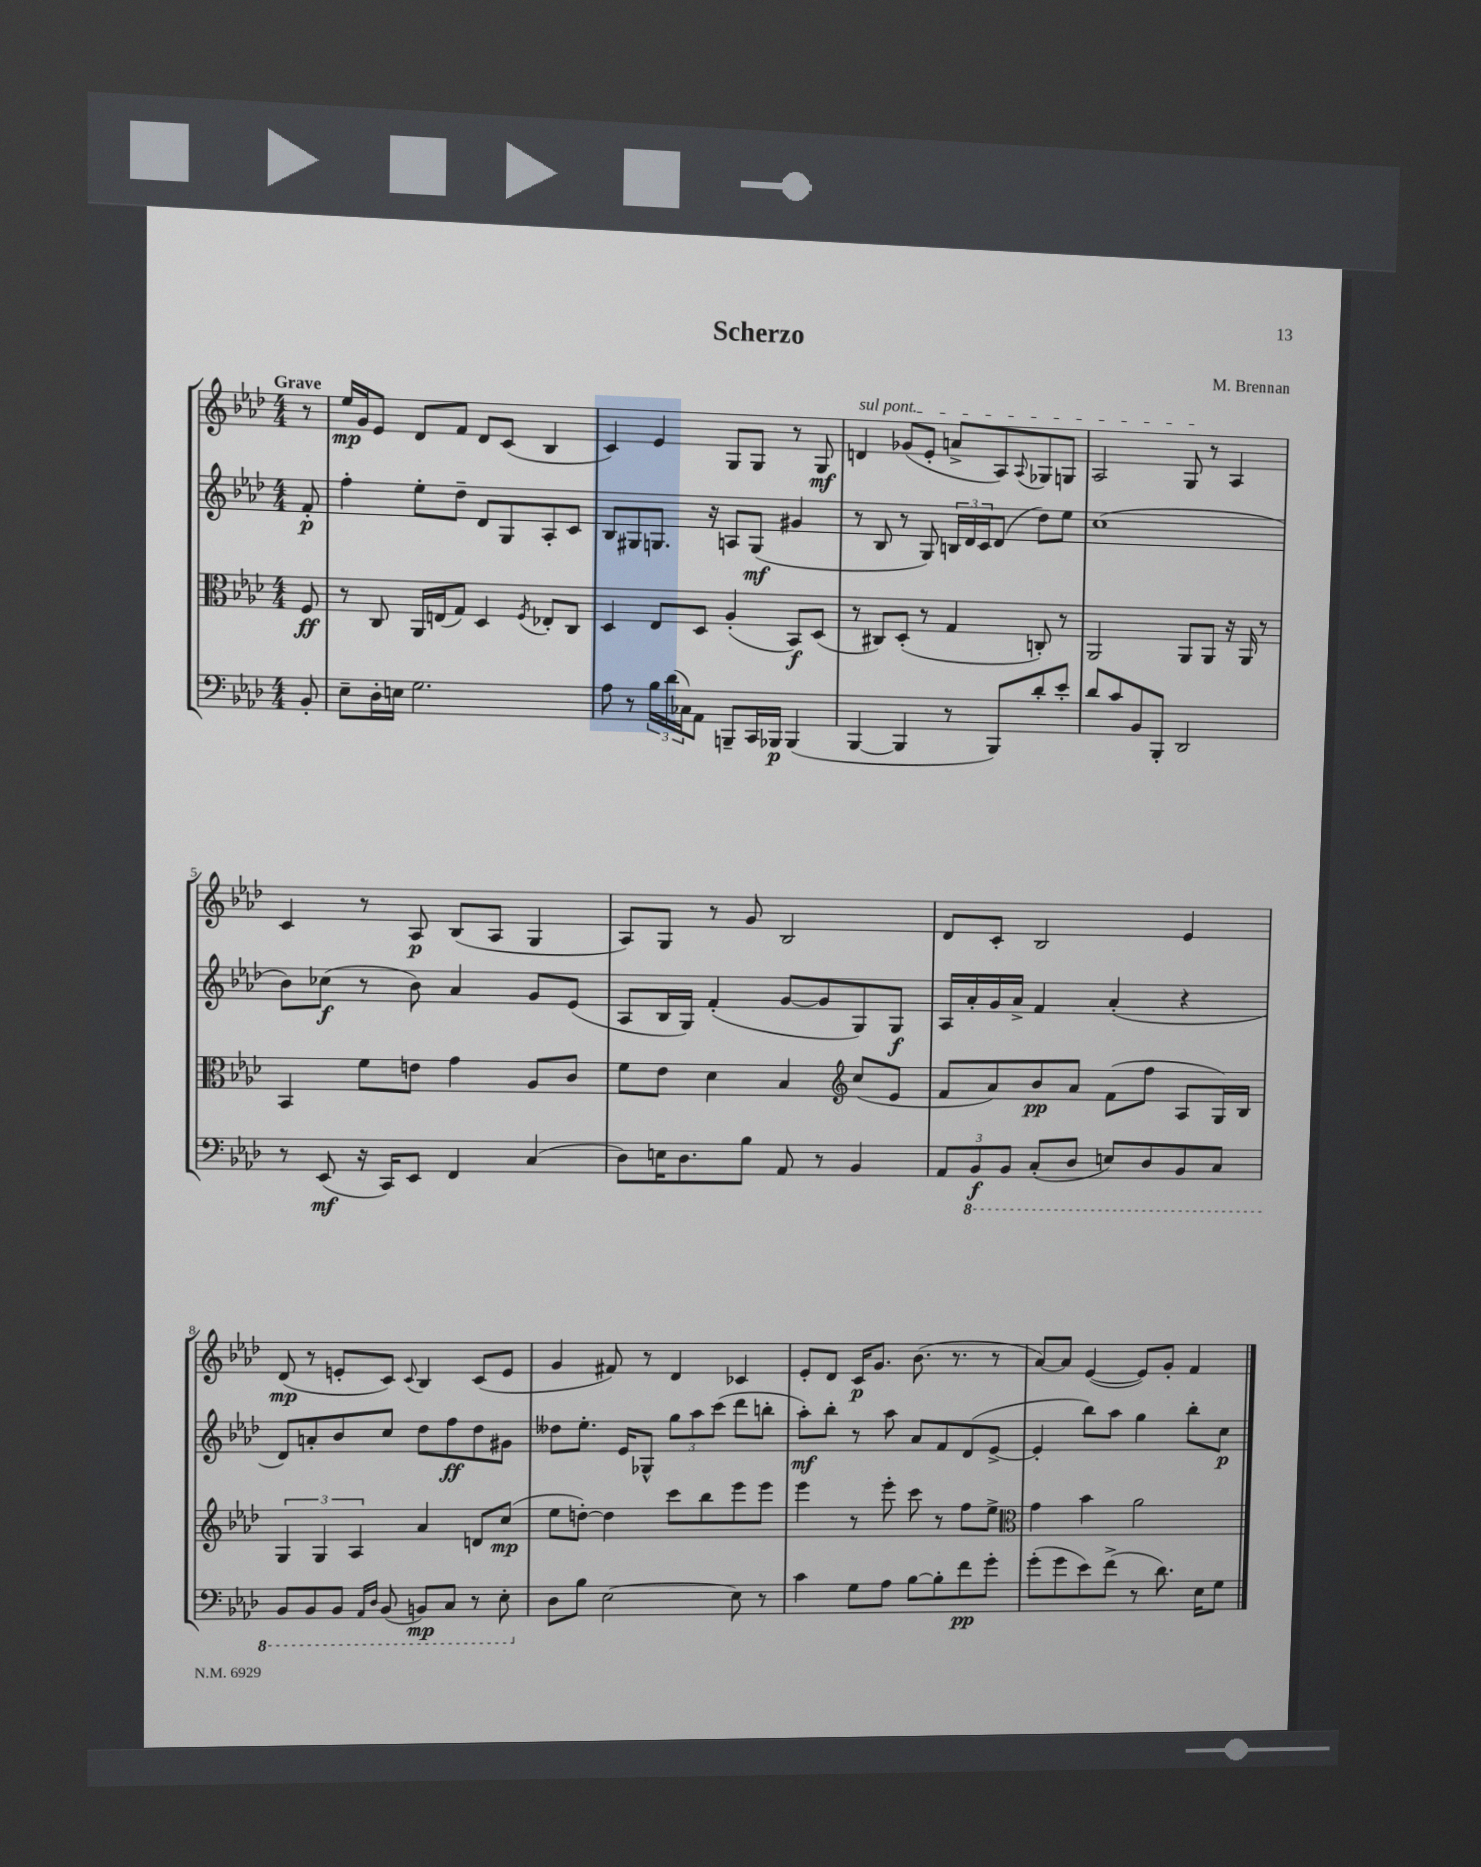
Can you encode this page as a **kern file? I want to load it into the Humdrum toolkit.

**kern	**dynam	**kern	**dynam	**kern	**dynam	**kern	**dynam
*part4	*part4	*part3	*part3	*part2	*part2	*part1	*part1
*staff4	*staff4	*staff3	*staff3	*staff2	*staff2	*staff1	*staff1
*clefF4	*	*clefC3	*	*clefG2	*	*clefG2	*
*k[b-e-a-d-]	*	*k[b-e-a-d-]	*	*k[b-e-a-d-]	*	*k[b-e-a-d-]	*
*M4/4	*	*M4/4	*	*M4/4	*	*M4/4	*
=	=	=	=	=	=	=	=
!	!	!	!	!	!	!LO:TX:a:B:t=Grave	!
8BB-'/	.	8F/	ff	8f'/	p	8r	.
=1	=1	=1	=1	=1	=1	=1	=1
8E-~\L	.	8r	.	4ff'\	.	16ee-/LL	mp
.	.	.	.	.	.	16g/J	.
16D-'\L	.	8C/	.	.	.	8e-/J	.
16En\JJ	.	.	.	.	.	.	.
2.G\	.	16AA-/LL	.	8ee-'\L	.	8d-/L	.
.	.	(16En/J	.	.	.	.	.
.	.	8G/J)	.	8dd-~\J	.	8f/J	.
.	.	4D-/	.	8d-/L	.	8d-/L	.
.	.	.	.	8G/	.	(8c/J	.
.	.	8qF/	.	.	.	.	.
.	.	8E-X'/L	.	8A-'/	.	4B-/	.
.	.	8C/J	.	8c/J	.	.	.
=2	=2	=2	=2	=2	=2	=2	=2
8A-\	.	4D-/	.	8B-/L	.	4c/)	.
8r	.	.	.	8G#X/	.	.	.
24B-\LL	.	8E-/L	.	8.Gn/J	.	4e-/	.
(24d-\	.	.	.	.	.	.	.
24C-X\J)	.	.	.	.	.	.	.
8AA-\J	.	8D-/J	.	.	.	.	.
.	.	.	.	16r	.	.	.
8BBBn~/L	.	(4A-'/	.	8An/L	.	8G/L	.
16CC/L	.	.	.	(8G/J	mf	8G/J	.
16BBB-X/JJ	p	.	.	.	.	.	.
(4BBB-/	.	8BB-/L)	f	4g#X/	.	8r	.
.	.	(8D-/J	.	.	.	8G/	mf
=3	=3	=3	=3	=3	=3	=3	=3
!	!	!	!	!	!	!LO:TX:a:i:t=sul pont.	!
[4BBB-/	.	8r	.	8r	.	4dn/	.
.	.	8C#X/L)	.	8B-/	.	.	.
4BBB-/]	.	(8D-'/J	.	8r	.	(8g-X/L	.
.	.	8r	.	8G/)	.	8e-'/J	.
8r	.	4G/	.	24Bn/LL	.	8an^/L	.
.	.	.	.	24d-/	.	.	.
.	.	.	.	24c/J	.	.	.
8BBB-/L)	.	.	.	(8d-/J	.	8A-/)	.
.	.	.	.	.	.	8qqA-/	.
8d-'/	.	8Cn'/)	.	8dd-\L)	.	8G-X/	.
8e-'/J	.	8r	.	8ee-\J	.	8Gn/J	.
=4	=4	=4	=4	=4	=4	=4	=4
8d-/L	.	2AA-/	.	(1cc	.	2A-/	.
8c/	.	.	.	.	.	.	.
8BB-/	.	.	.	.	.	.	.
8BBB-'/J	.	.	.	.	.	.	.
2DD-/	.	8AA-/L	.	.	.	8G/	.
.	.	8AA-/J	.	.	.	8r	.
.	.	16r	.	.	.	4A-/	.
.	.	16AA-/	.	.	.	.	.
.	.	8r	.	.	.	.	.
!!LO:LB:g=z
=5	=5	=5	=5	=5	=5	=5	=5
8r	.	4BB-/	.	8b-\L)	.	4c/	.
(8EE-/	mf	.	.	(8cc-X\J	f	.	.
16r	.	8f\L	.	8r	.	8r	.
16CC/KL)	.	.	.	.	.	.	.
8EE-/J	.	8en\J	.	8b-\)	.	8A-/	p
4FF/	.	4g\	.	4a-/	.	(8B-/L	.
.	.	.	.	.	.	8A-/J	.
(4C/	.	8A-/L	.	8g/L	.	4G/	.
.	.	8c/J	.	(8e-/J	.	.	.
=6	=6	=6	=6	=6	=6	=6	=6
8D-\L)	.	8f\L	.	8A-/L	.	8A-/L)	.
16En\K	.	8e-\J	.	16B-/L	.	8G/J	.
8.D-\	.	.	.	16G/JJ)	.	.	.
.	.	4d-\	.	(4f'/	.	8r	.
8B-\J	.	.	.	.	.	8g/	.
8AA-/	.	4B-/	.	[8g/L	.	2B-/	.
8r	.	.	.	8g/]	.	.	.
*	*	*clefG2	*	*	*	*	*
4BB-/	.	(8cc/L	.	8G/)	.	.	.
.	.	8e-/J	.	8G/J	f	.	.
=7	=7	=7	=7	=7	=7	=7	=7
12AA-/L	.	8f/L	.	16A-/LL	.	8d-/L	.
.	.	.	.	16a-'/	.	.	.
*8ba	*	*	*	*	*	*	*
12BBB-/	f	.	.	.	.	.	.
.	.	8a-/)	.	16g/	.	8c'/J	.
12BBB-/J	.	.	.	.	.	.	.
.	.	.	.	16a-^/JJ	.	.	.
(8CC'/L	.	8b-/	pp	4f/	.	2B-/	.
8DD-/J	.	8a-/J	.	.	.	.	.
8EEn/L)	.	(8f\L	.	(4a-'/	.	.	.
8DD-/	.	8ff\J	.	.	.	.	.
8BBB-/	.	8A-/L	.	4r	.	4e-/	.
8CC/J	.	16G/L)	.	.	.	.	.
.	.	16B-/JJ	.	.	.	.	.
!!LO:LB:g=z
=8	=8	=8	=8	=8	=8	=8	=8
8BBB-/L	.	6G/	.	8d-/L)	.	(8d-/	mp
8BBB-/	.	.	.	8an'/	.	8r	.
.	.	6G/	.	.	.	.	.
8BBB-/J	.	.	.	8b-/	.	8en'/L	.
.	.	6A-/	.	.	.	.	.
16qqAAA-/LL	.	.	.	.	.	.	.
16qqDD-/JJ	.	.	.	.	.	.	.
(8BBB-/	.	.	.	8cc/J	.	8c/J)	.
.	.	.	.	.	.	8qqc/	.
8BBBn/L)	mp	4a-/	.	8dd-\L	.	4B-/	.
8CC/J	.	.	.	8ff\	ff	.	.
8r	.	8dn/L	.	8dd-\	.	(8c/L	.
8EE-'\	.	(8cc/J	mp	8g#X\J	.	8e/J	.
=9	=9	=9	=9	=9	=9	=9	=9
*X8ba	*	*	*	*	*	*	*
8D-\L	.	8ee-\L	.	8dd--X\L	.	4g/	.
8B-\J	.	[8ddn'\J)	.	8.ee-'\J	.	.	.
[2E-\	.	4dd\]	.	.	.	8f#X/)	.
.	.	.	.	16e-/KL	.	.	.
.	.	.	.	8G-X^^/J	.	8r	.
.	.	8ccc\L	.	12gg\L	.	4d-/	.
.	.	.	.	12aa-\	.	.	.
.	.	8bb-\	.	.	.	.	.
.	.	.	.	(12ccc\J	.	.	.
8E-\]	.	8eee-\	.	8ddd-\L	.	4c-X/	.
8r	.	8eee-\J	.	8bbn'\J	.	.	.
=10	=10	=10	=10	=10	=10	=10	=10
4c\	.	4eee-\	.	8aa-'\L)	mf	8e-'/L	.
.	.	.	.	8bb-'\J	.	8d-/J	.
8G\L	.	8r	.	8r	.	16c/KL	p
.	.	.	.	.	.	8.g/J	.
8A-\J	.	8eee-'\	.	8aa-\	.	.	.
[8B-\L	.	8ccc\	.	8a-/L	.	(8.b-\	.
8B-'\]	.	8r	.	8f/	.	.	.
.	.	.	.	.	.	8.r	.
8f\	pp	8ff\L	.	(8d-/	.	.	.
8g'\J	.	8ee-^\J	.	[8e-^/J	.	8r	.
=11	=11	=11	=11	=11	=11	=11	=11
*	*	*clefC3	*	*	*	*	*
(8g'\L	.	4g\	.	4e-'/]	.	[8a-/L)	.
8g\	.	.	.	.	.	8a-/J]	.
8e-\)	.	4b-\	.	8bb-\L)	.	([4e-/	.
(8f^\J	.	.	.	8aa-\J	.	.	.
8r	.	2a-\	.	4gg\	.	8e-/L])	.
8.d-\)	.	.	.	.	.	8g'/J	.
.	.	.	.	8bb-'\L	.	4f/	.
16E-\KL	.	.	.	.	.	.	.
8G\J	.	.	.	8cc\J	p	.	.
==	==	==	==	==	==	==	==
*-	*-	*-	*-	*-	*-	*-	*-
